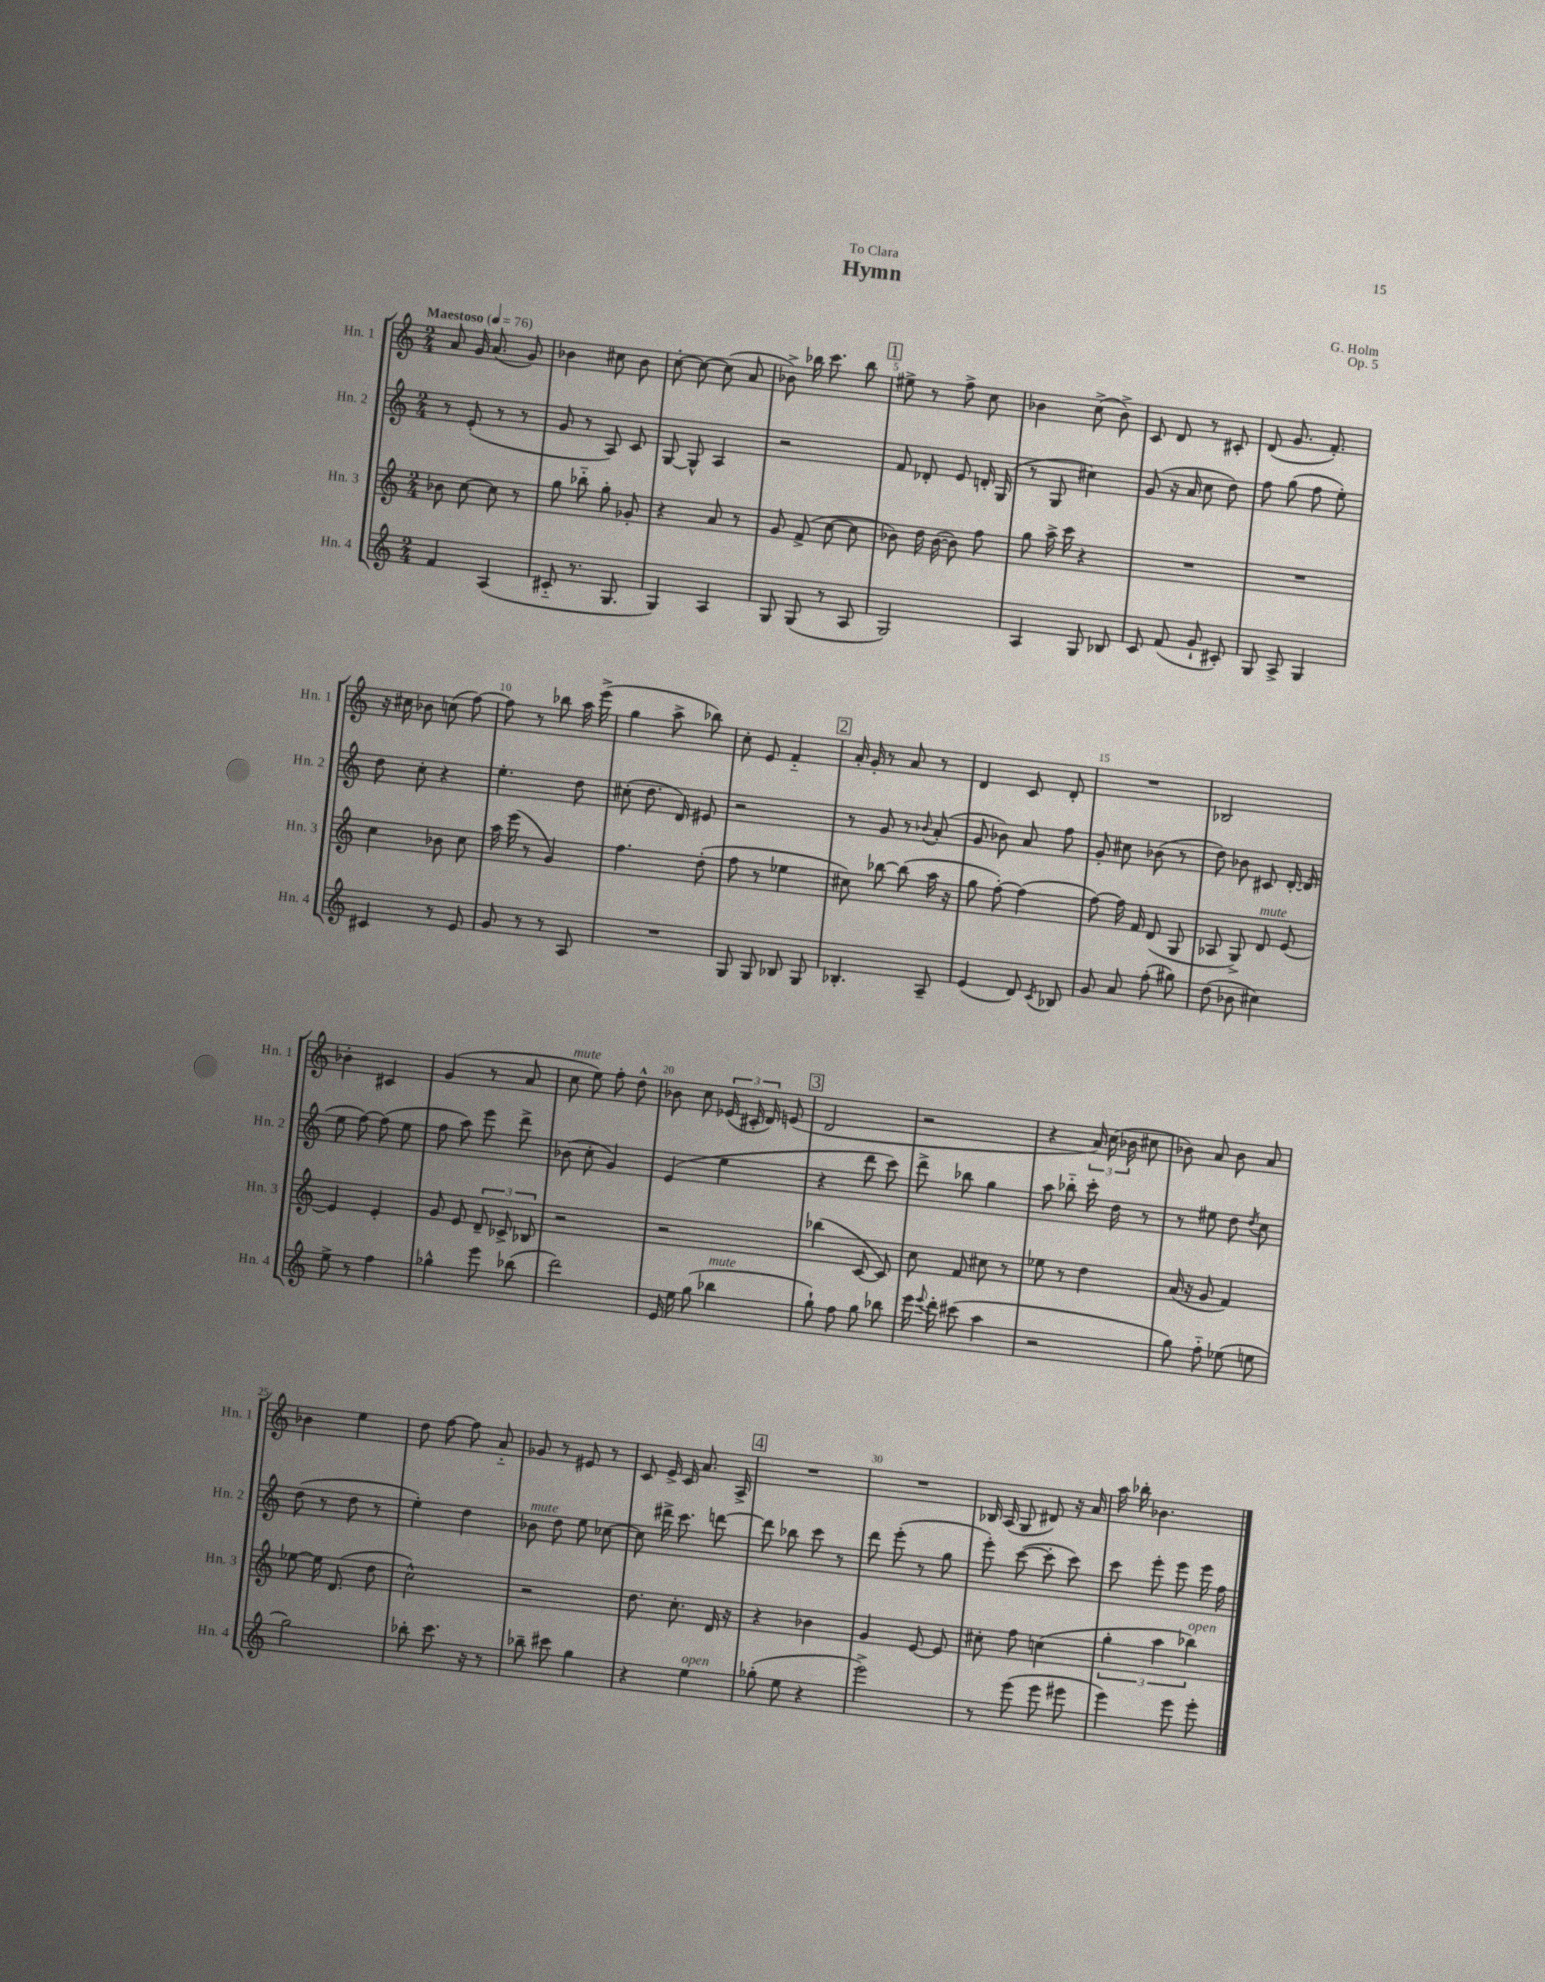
\header { title = "Hymn" composer = "G. Holm" dedication = "To Clara" opus = "Op. 5" }
<<
\new StaffGroup <<
\new Staff = "s0" \with { instrumentName = "Hn. 1" shortInstrumentName = "Hn. 1" } {
    \clef treble \key c \major \numericTimeSignature \time 2/4 \tempo "Maestoso" 4 = 76
    \autoBeamOff a'8 g'16 a'8.( g'8) |
    bes'4 cis''8 bes'8 |
    c''8~-. c''8~ c''8( a'8 |
    bes'8->) bes''16 c'''8. bes''8 |
    \mark \markup { \box "1" } eis''8-> r8 f''8-> c''8 |
    bes'4 c''8->( bes'8->) |
    c'8 d'8 r8 cis'8-. |
    d'8( g'8. f'8.-.) |
    r16 cis''16 bes'8 c''8( f''8~) |
    f''8 r8 bes''8 a''16 e'''16->( |
    g''4 a''8-> bes''8) |
    c''8-. e'8 f'4-_ |
    \mark \markup { \box "2" } a'16-. g'16-. r8 a'8 r8 |
    d'4 c'8 d'8-. |
    R2 |
    bes2 |
    bes'4-. cis'4 |
    g'4( r8 a'8 |
    c''8^\markup { \italic "mute" } e''8) f''8-. d''8-^ |
    bes'8 c''8 \tuplet 3/2 { ees'16( cis'16-. d'16) } e'8( |
    \mark \markup { \box "3" } d'2 |
    r2 |
    r4 \tuplet 3/2 { a'16) c''16( bes'16 } cis''8 |
    bes'8) a'8 bes'8 a'8 |
    bes'4 e''4 |
    d''8 f''8~ f''8 a'8-_ |
    ges'8 r8 eis'8 r8 |
    c'8 e'16-> c'16 a'8. a16-> |
    \mark \markup { \box "4" } R2 |
    R2 |
    bes16 a16( g8 dis'8) r16 a'16 |
    a''16 bes''16-. bes'4. \bar "|." |
}
\new Staff = "s1" \with { instrumentName = "Hn. 2" shortInstrumentName = "Hn. 2" } {
    \clef treble \key c \major \numericTimeSignature \time 2/4
    \autoBeamOff r8 e'8-.( r8 r8 |
    g'8 r8 a8) c'8 |
    g8~ g8-^ a4 |
    r2 |
    \mark \markup { \box "1" } f'8 des'8-. e'8 d'16-. g16( |
    r8 g8 cis''4) |
    g'8( r16 a'16 c''8 d''8) |
    f''8 g''8( f''8 e''8-.) |
    d''8 c''8-. r4 |
    e''4.-. d''8 |
    cis''8-.( d''8. d'16) eis'8 |
    r2 |
    \mark \markup { \box "2" } r8 g'8 r8 \appoggiatura { bes'8 } a'8-.( |
    g'8 bes'8) a'8 f''8 |
    g'8-. cis''8 bes'8( r8 |
    d''8) bes'8 cis'8 d'16~-. d'16( |
    e''8 f''8~) f''8( e''8 |
    f''8 a''8) e'''8 d'''8-> |
    bes'8( c''8-. g'4) |
    e'4( e''4 |
    \mark \markup { \box "3" } r4 d'''8 c'''8) |
    d'''8-> bes''8 g''4 |
    a''8 bes''8-_ c'''16-. d''16 r8 |
    r8 eis''8 d''8 \acciaccatura { d''8 } c''8 |
    d''8( r8 d''8 r8 |
    e''4-.) d''4 |
    bes'8^\markup { \italic "mute" } d''8 e''8 ces''8~ |
    ces''8 dis'''16-> c'''8. d'''8~ |
    \mark \markup { \box "4" } d'''8 bes''8 c'''8 r8 |
    d'''8 e'''8-.( r8 g''8 |
    e'''8-.) c'''8~( c'''8-. c'''8) |
    c'''8 e'''8-. e'''8 e'''16 f''16 \bar "|." |
}
\new Staff = "s2" \with { instrumentName = "Hn. 3" shortInstrumentName = "Hn. 3" } {
    \clef treble \key c \major \numericTimeSignature \time 2/4
    \autoBeamOff bes'8 c''8~ c''8 r8 |
    g''8 bes''8-_ g''8-. ges'8-. |
    r4 a'8 r8 |
    g'8 f'8->( c''8~ c''8 |
    \mark \markup { \box "1" } bes'8) d''16 bes'16~( bes'8) f''8 |
    g''8 a''16-> c'''16 r4 |
    R2 |
    R2 |
    c''4 bes'8 c''8 |
    a''16 e'''16( r8 g'4) |
    f''4. d''8-.( |
    f''8 r8 ees''4 |
    \mark \markup { \box "2" } cis''8) bes''8~ bes''8( a''16 r16 |
    g''8 f''8~-.) f''4( |
    f''8~) f''16 f'16 d'8( g8 |
    aes8 g8->) d'8^\markup { \italic "mute" } e'8~ |
    e'4 e'4-. |
    g'8 e'8 \tuplet 3/2 { d'8-- ces'8-> bes8 } |
    r2 |
    r2 |
    \mark \markup { \box "3" } bes''4( c'8~ c'8) |
    c''8 f'8 cis''8 r8 |
    ees''8 r8 d''4 |
    a'16( r16 g'8 f'4) |
    ees''8~ ees''16 d'8.( d''8 |
    c''2-^) |
    r2 |
    d''8. c''8.-. d'16 r16 |
    \mark \markup { \box "4" } r4 bes'4 |
    g'4 e'8~ e'8 |
    cis''8-. f''8 c''4( |
    \tuplet 3/2 { g''4-. a''4 bes''4^\markup { \italic "open" }) } \bar "|." |
}
\new Staff = "s3" \with { instrumentName = "Hn. 4" shortInstrumentName = "Hn. 4" } {
    \clef treble \key c \major \numericTimeSignature \time 2/4
    \autoBeamOff f'4 a4( |
    cis'8-_ r8. g8. |
    g4) a4 |
    g8 g8( r8 a8 |
    \mark \markup { \box "1" } g2) |
    a4 g8 bes8 |
    c'8 f'8( g'8-! cis'8-.) |
    g8 a8-> g4 |
    cis'4 r8 e'8 |
    g'8 r8 r8 a8 |
    R2 |
    g8 g8 bes8 g8 |
    \mark \markup { \box "2" } bes4.-. a8-- |
    e'4( d'8) \acciaccatura { c'8 } bes8 |
    g'8 a'8 f''8-.( gis''8) |
    d''8( bes'8 cis''4) |
    e''8-> r8 f''4 |
    ges''4-^ e'''8 bes''8( |
    d'''2) |
    e'16 e''16 g''8( bes''4^\markup { \italic "mute" } |
    \mark \markup { \box "3" } g''8-!) f''8 g''8 bes''8 |
    e'''16 \appoggiatura { e'''8 } d'''16-. cis'''8( a''4 |
    r2 |
    g''8) f''8-_ ees''8( e''8 |
    g''2) |
    bes''8-. c'''8. r16 r8 |
    bes''8-- cis'''8 g''4 |
    r4 e''4^\markup { \italic "open" } |
    \mark \markup { \box "4" } ges''8-.( e''8 r4 |
    e'''2->) |
    r8 e'''8( e'''8 eis'''8 |
    e'''4) e'''8 e'''8-. \bar "|." |
}
>>
>>
\layout { \context { \Score \override BarNumber.break-visibility = ##(#f #t #t) barNumberVisibility = #(every-nth-bar-number-visible 5) } }
